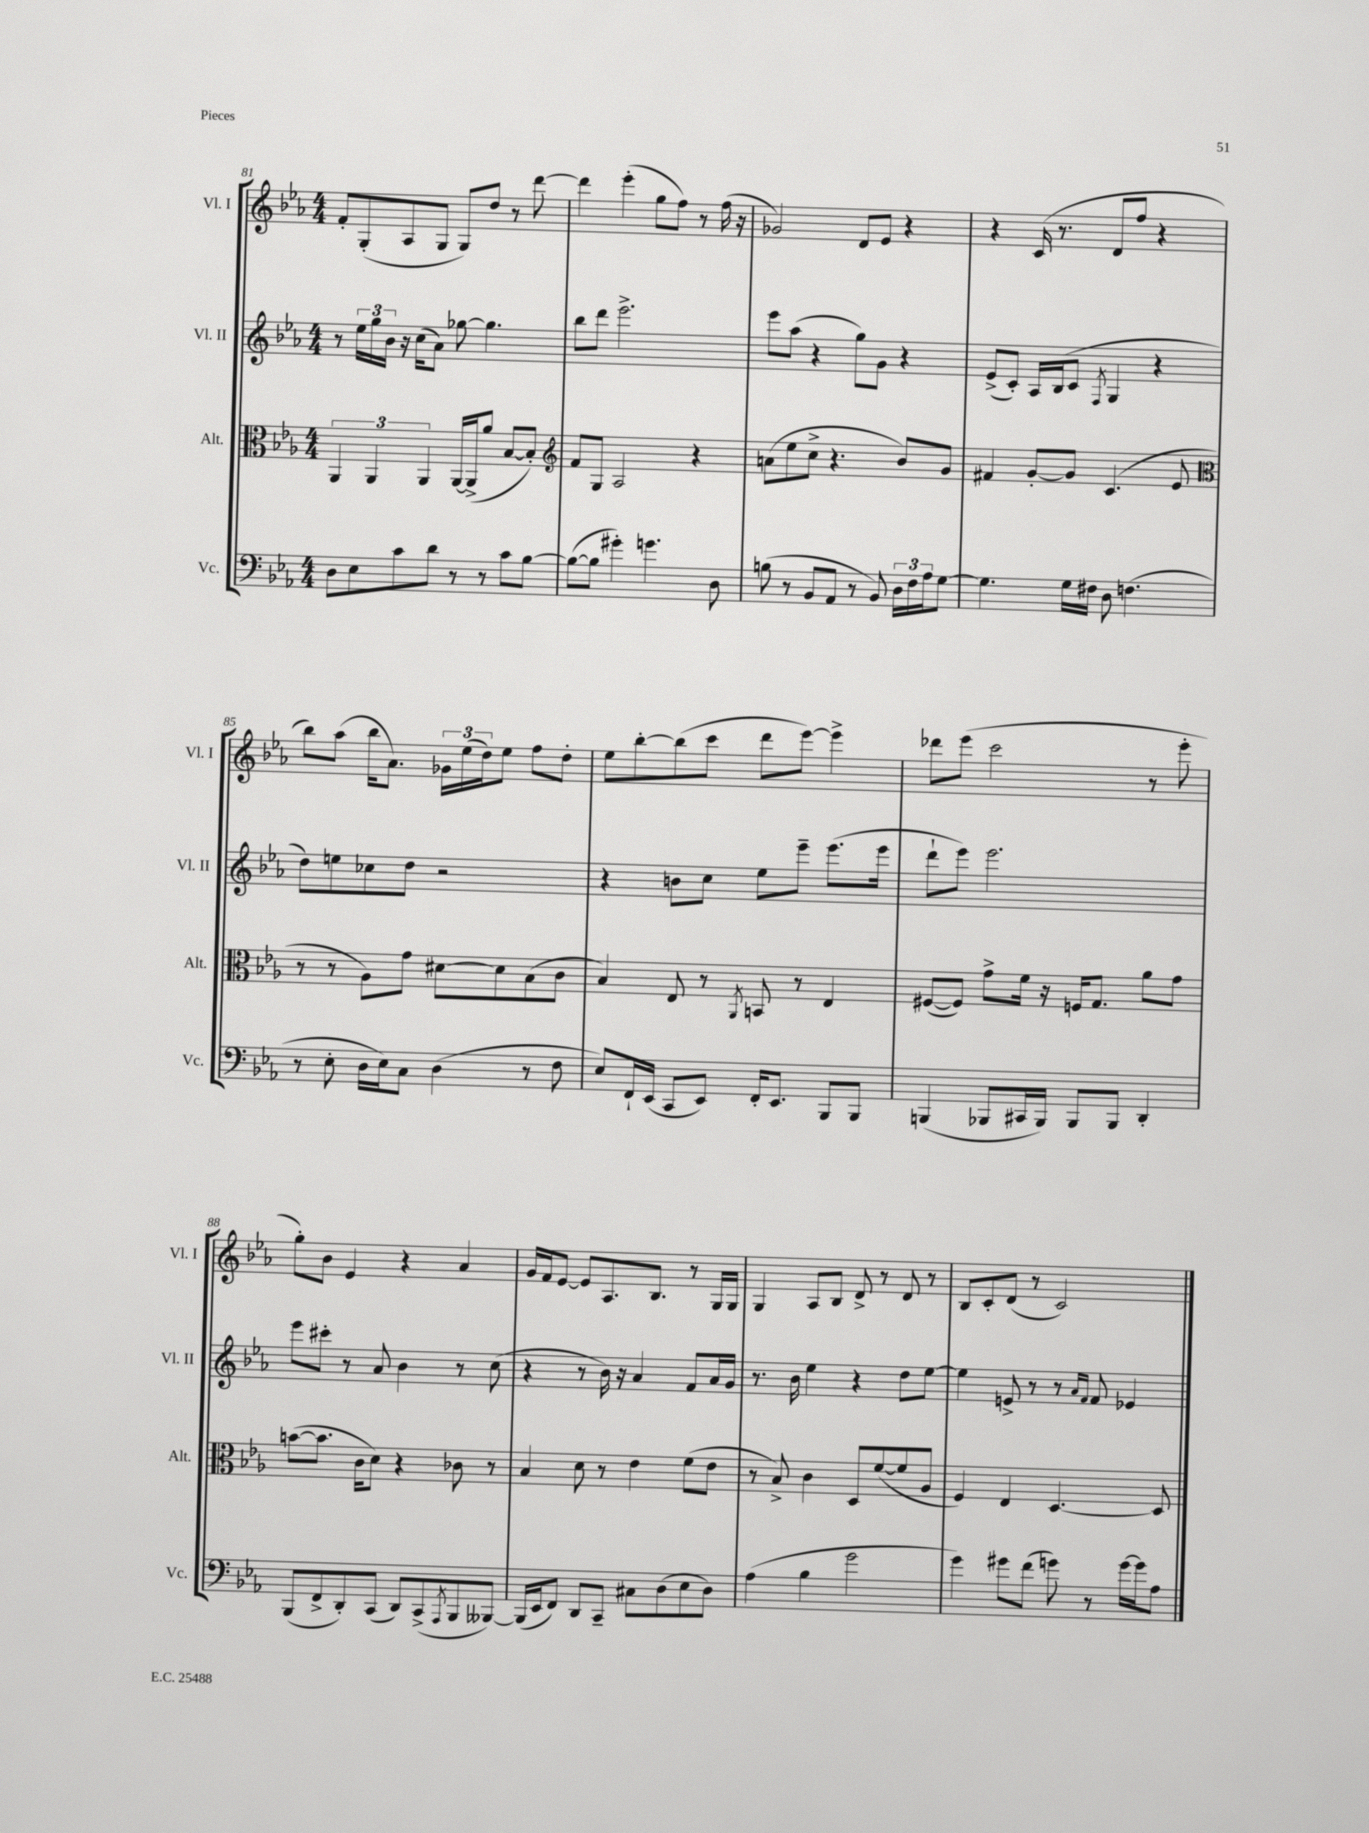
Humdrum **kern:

**kern	**kern	**kern	**kern
*part4	*part3	*part2	*part1
*staff4	*staff3	*staff2	*staff1
*I"Vc.	*I"Alt.	*I"Vl. II	*I"Vl. I
*I'Vc.	*I'Alt.	*I'Vl. II	*I'Vl. I
*clefF4	*clefC3	*clefG2	*clefG2
*k[b-e-a-]	*k[b-e-a-]	*k[b-e-a-]	*k[b-e-a-]
*M4/4	*M4/4	*M4/4	*M4/4
=81	=81	=81	=81
8D\L	6AA-/	8r	8f'/L
8E-\	.	24ee-\LL	(8G'/
.	6AA-/	24gg\	.
.	.	24b-\JJ	.
8c\	.	16r	8A-/
.	.	(16cc\KL	.
.	6AA-/	.	.
8d\J	.	8a-\J)	8G/J
8r	[16AA-/LL	[8gg-X\	8G/L)
.	(16AA-^/J]	.	.
8r	8a-/J	4.gg-\]	8dd/J
8c\L	[8B-/L	.	8r
[8B-\J	8B-'/J])	.	[8ddd\
=82	=82	=82	=82
*	*clefG2	*	*
(8B-\L_	8f/L	8bb-\L	4ddd\]
8B-\J]	8G/J	8ddd\J	.
4g#X'\)	2A-/	2.eee-^\	(4eee-'\
4.gn\	.	.	8gg\L
.	.	.	8ff\J)
.	4r	.	8r
8D\	.	.	(16ff\
.	.	.	16r
=83	=83	=83	=83
(8Bn\	(8an\L	8eee-\L	2g-X/)
8r	8ee-\	(8aa-\J	.
8BB-/L	8cc^\J	4r	.
8AA-/J	4.r	.	.
8r	.	8gg\L)	8d/L
8BB-/)	.	8g\J	8e-/J
24D\LL	8b-/L)	4r	4r
24F\	.	.	.
24A-\J	.	.	.
[8G\J	8g/J	.	.
=84	=84	=84	=84
4.G\]	4f#X/	(8e-^/L	4r
.	.	8c'/J)	.
.	[8g'/L	16A-/LL	(16c/
.	.	(16B-/J	8.r
16G\LL	8g/J]	8c/J	.
16F#X\JJ	.	.	.
.	.	8qF/	.
8D\	(4.c/	4G/	8d/L
(4.Fn\	.	.	8ff/J
.	.	4r	4r
.	8e-/	.	.
!!LO:LB:g=z
=85	=85	=85	=85
*	*clefC3	*	*
8r	8r	8dd\L)	8bb-\L)
8E-'\	8r	8een\	(8aa-\J
16D\LL	8A-\L)	8cc-X\	16bb-\KL
16E-\J)	.	.	8.a-\J)
8C\J	8g\J	8dd\J	.
(4D\	[8d#X\L	2r	24g-X\LL
.	.	.	(24ee-\
.	.	.	24dd\J)
.	8d#\]	.	8ee-\J
8r	(8B-\	.	8ff\L
8F\	8c\J	.	8dd'\J
=86	=86	=86	=86
8E-/L)	4B-/)	4r	8ee-\L
16FF`/L	.	.	[8bb-'\
(16EE-/JJ	.	.	.
8CC/L	8E-/	8bn\L	(8bb-\]
8EE-/J)	8r	8cc\J	8ccc\J
.	8qAA-/	.	.
16FF'/KL	8BBn/	8ee-\L	8ddd\L
8.EE-/J	.	.	.
.	8r	8eee-~\J	[8eee-\J)
8BBB-/L	4E-/	(8.eee-\L	4eee-^\]
8BBB-/J	.	.	.
.	.	16eee-\Jk	.
=87	=87	=87	=87
(4BBBn/	([8F#X/L	8ddd`\L	8ddd-X\L
.	8F#/J])	8eee-\J)	(8eee-\J
8BBB-X/L	8g^\L	2.eee-\	2ccc\
16CC#X/L	16f\Jk	.	.
16BBB-/JJ)	16r	.	.
8BBB-/L	16Fn/KL	.	.
.	8.G/J	.	.
8BBB-/J	.	.	.
4DD'/	8a-\L	.	8r
.	8g\J	.	8eee-'\
!!LO:LB:g=z
=88	=88	=88	=88
(8BBB-/L	([8bn\L	8eee-\L	8gg'\L)
8FF^/	8.b\J]	8ccc#X'\J	8b-\J
8DD'/)	.	8r	4e-/
.	16c\KL	.	.
(8CC/J	8d\J)	8a-/	.
8DD/L)	4r	4b-\	4r
(8CC^/	.	.	.
8qAAA-/	.	.	.
8BBB-/	8c-X\	8r	4a-/
[8BBB--X/J)	8r	(8cc\	.
=89	=89	=89	=89
(16BBB--/LL]	4B-/	4r	16g/LL
16EE-/J	.	.	16f/J
8FF/J)	.	.	[8e-/J
8DD/L	8d\	8r	8e-/L]
8CC~/J	8r	16b-\)	8.A-/
.	.	16r	.
8C#X\L	4e-\	4a-/	.
.	.	.	8.B-/J
(8D\	.	.	.
8E-\	(8f\L	8f/L	8r
8D\J)	8e-\J	16a-/L	16G/LL
.	.	16g/JJ	16G/JJ
=90	=90	=90	=90
(4A-\	8r	8.r	4G/
.	8B-^/)	.	.
.	.	16b-\	.
4B-\	4c\	4ee-\	8A-/L
.	.	.	8B-/J
2g\	8D/L	4r	8d^/
.	([8f/	.	8r
.	8f/]	8dd\L	8d/
.	8A-/J	[8ee-\J	8r
=91	=91	=91	=91
4g\)	4F/)	4ee-\]	8B-/L
.	.	.	8c'/
8g#X\L	4E-/	8en^/	(8d/J
(8f\J	.	8r	8r
8gn\)	[4.D/	8r	2c/)
.	.	16qqa-/LL	.
.	.	16qqf/JJ	.
8r	.	8f/	.
[16g\LL	.	4e-X/	.
16g\J]	.	.	.
8A-\J	8D/]	.	.
==	==	==	==
*-	*-	*-	*-
